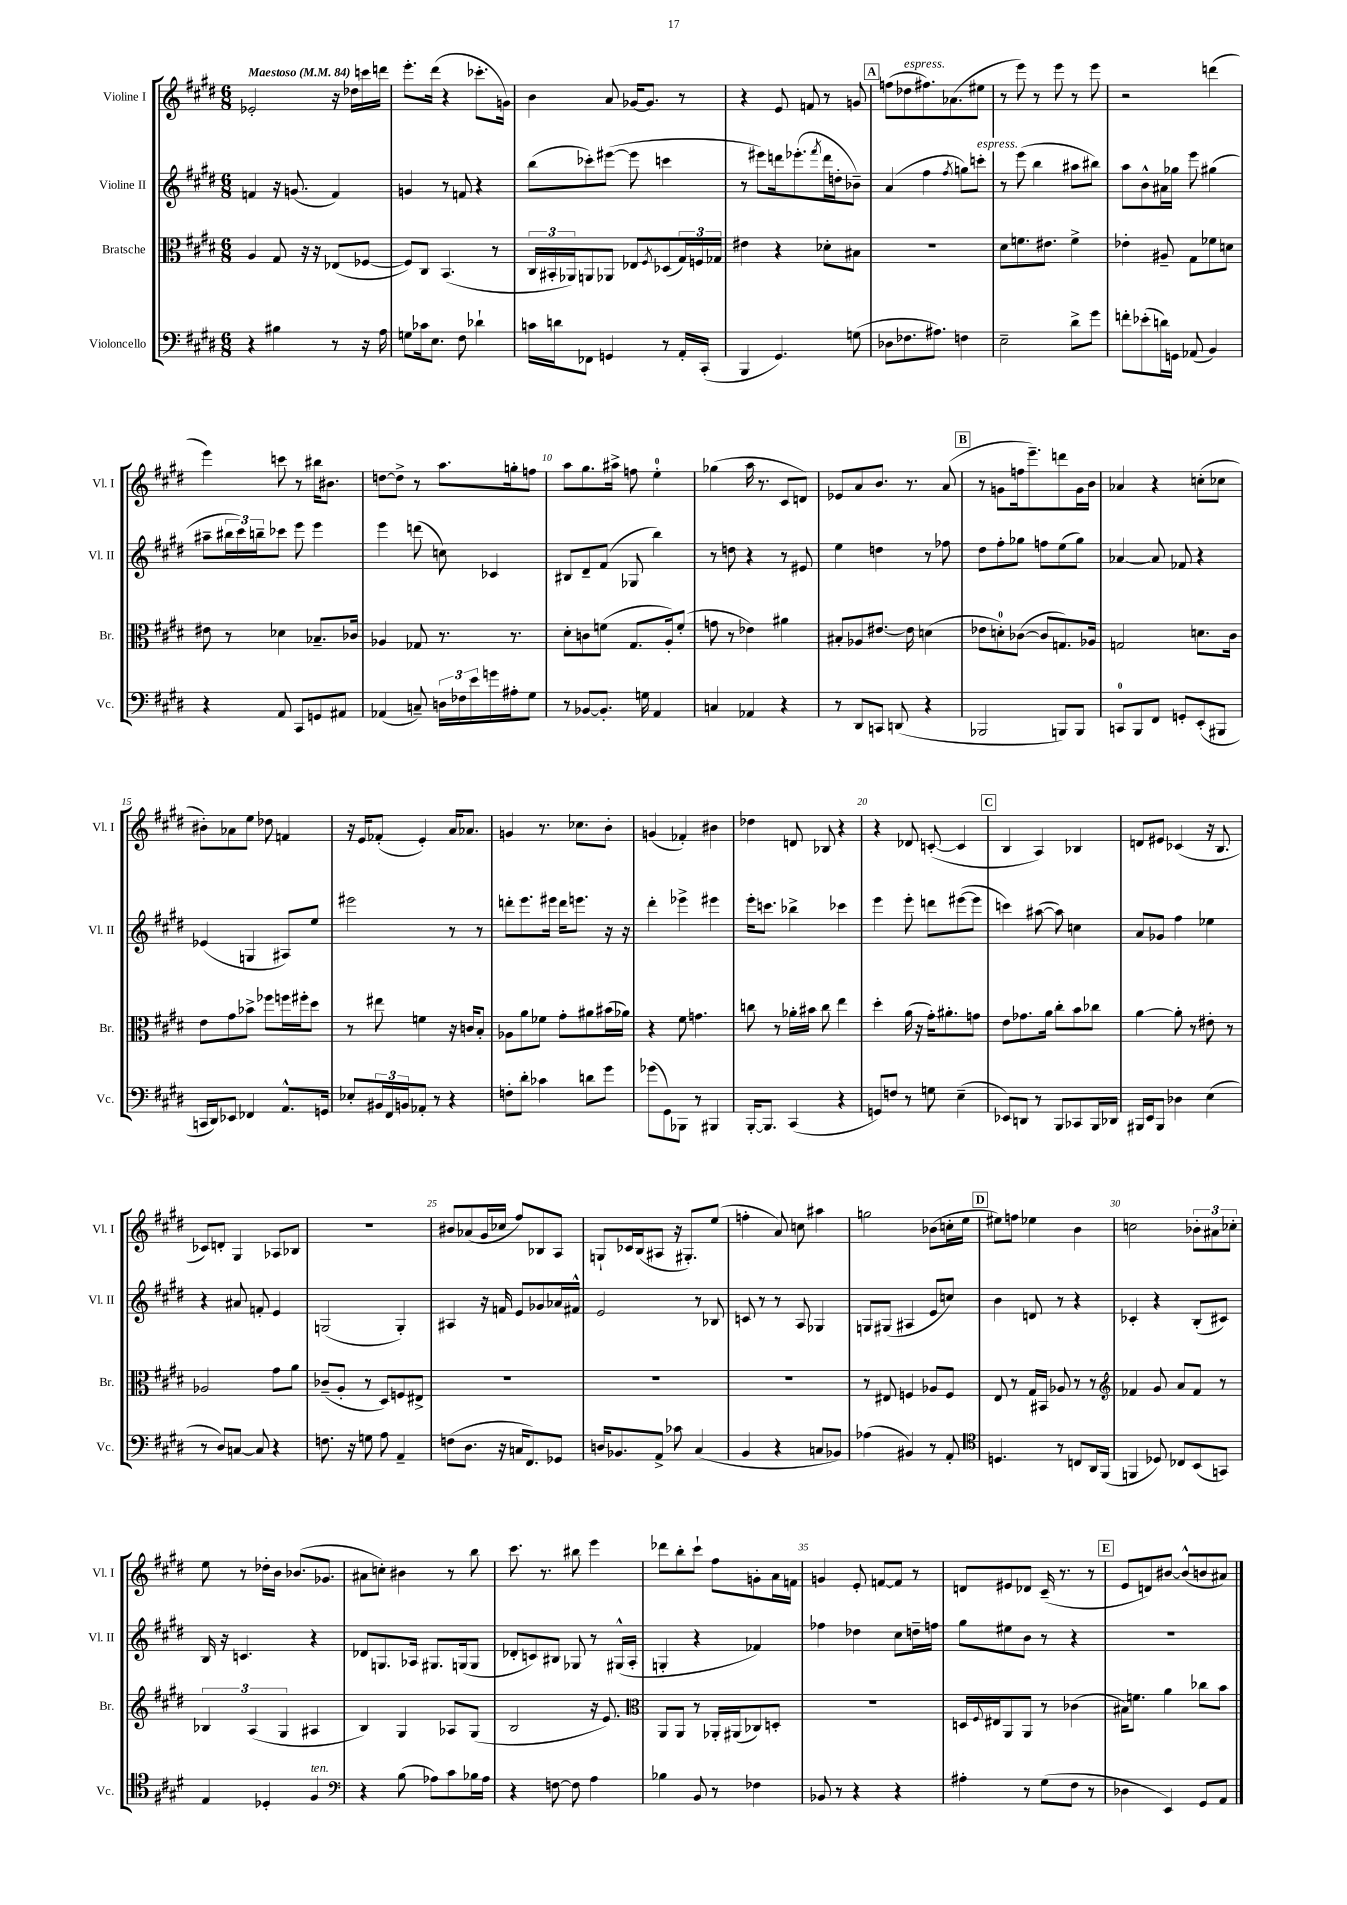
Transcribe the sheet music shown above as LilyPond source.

<<
\new StaffGroup <<
\new Staff = "s0" \with { instrumentName = "Violine I" shortInstrumentName = "Vl. I" } {
    \clef treble \key e \major \numericTimeSignature \time 6/8 \tempo "Maestoso" 4 = 84
    ees'2-. r16 des''16 c'''16 d'''16 |
    e'''8.-. dis'''16( r4 ces'''8.-. g'16) |
    b'4 a'8 ges'16~ ges'8. r8 |
    r4 e'8 f'8 r8 g'8 |
    \mark \markup { \box "A" } f''8( des''8^\markup { \italic "espress." } fis''8.) aes'8.( eis''8 |
    r8 e'''8) r8 e'''8 r8 e'''8 |
    r2 d'''4( |
    e'''4) c'''8 r8 bis''16 bis'8. |
    d''8~ d''8-> r8 a''8. g''16-. f''8 |
    a''8 gis''8. ais''16-> f''8 e''4-0-. |
    ges''4( a''16 r8. cis'8 d'8) |
    ees'8 a'8 b'8. r8. a'8( |
    \mark \markup { \box "B" } r8 g'8 f''16 e'''8.--) d'''8 g'16 b'16 |
    aes'4 r4 c''8-.( ces''8 |
    bis'8-.) aes'8 e''8 des''8 f'4 |
    r16 e'16 fes'8-.( e'4-.) a'16 aes'8. |
    g'4 r8. ces''8. b'8-. |
    g'4( fes'4-.) bis'4 |
    des''4 d'8 bes8 r4 |
    r4 des'8 c'8~-.( c'4 |
    \mark \markup { \box "C" } b4 a4) bes4 |
    d'8 eis'8 ces'4( r16 b8. |
    ces'8) d'8-. gis4 aes8 bes8 |
    R2. |
    bis'8 aes'8( gis'16 ces''16 fis''8) bes8 a8 |
    g8-! ces'16 b16( ais8 r16 gis8.-.) e''8( |
    f''4-. a'8) c''8 ais''4 |
    g''2 bes'8( c''16-. e''16 |
    \mark \markup { \box "D" } eis''8) f''8 ees''4 b'4 |
    c''2 \tuplet 3/2 { bes'8-. ais'8 ces''8-. } |
    e''8 r8 des''16-. b'16 bes'8.( ges'8. |
    ais'8 c''8-.) bis'4 r8 b''8 |
    cis'''8. r8. bis''8 e'''4 |
    des'''8 b''8-. cis'''8-! fis''8 g'8-. a'16 f'16 |
    g'4 e'8-. f'8~ f'8 r8 |
    d'8 eis'8 des'8 cis'16--( r8. r8 |
    \mark \markup { \box "E" } e'8 d'8) bis'8~ bis'8-^( b'8 ais'8) \bar "|." |
}
\new Staff = "s1" \with { instrumentName = "Violine II" shortInstrumentName = "Vl. II" } {
    \clef treble \key e \major \numericTimeSignature \time 6/8
    f'4 r16 g'8.( f'4) |
    g'4 r8 f'8 r4 |
    b''8( ces'''8-.) eis'''8~( eis'''8 c'''4 |
    r8 eis'''8) d'''16 ees'''8.-.( \acciaccatura { fis'''8 } d'''16 d''16-. bes'8--) |
    \mark \markup { \box "A" } a'4( fis''4 \acciaccatura { fis''8 } g''8) c'''8-.^\markup { \italic "espress." } |
    r8 e'''8( b''4 ais''8 bis''8) |
    a''8 b'8-^ ais'16 ges''16 e'''8 gis''4( |
    ais''8-- \tuplet 3/2 { bis''16 cis'''16) b''16-- } ces'''8 e'''8 e'''4 |
    e'''4 d'''8( c''8) ces'4 |
    bis8 dis'8-- fis'8( ges8 b''4) |
    r8 d''8 r4 r8 eis'8 |
    e''4 d''4 r8 fes''8 |
    \mark \markup { \box "B" } dis''8 fis''8-. ges''8 f''8 e''8( ges''8) |
    aes'4~ aes'8 fes'8 r4 |
    ees'4( g4 ais8) e''8 |
    eis'''2 r8 r8 |
    d'''8-. e'''8. eis'''16 d'''16 e'''8. r16 r16 |
    dis'''4-. ees'''4-> eis'''4 |
    e'''16-. c'''8. bes''4-> ces'''4 |
    e'''4 e'''8-. d'''8 eis'''8~( eis'''8 |
    \mark \markup { \box "C" } c'''4) ais''8~( ais''8) c''4 |
    a'8 ges'8 fis''4 ees''4 |
    r4 ais'8 f'8-. e'4 |
    g2( g4-.) |
    ais4 r16 f'16 e'8 ges'8 aes'16 fis'16-^ |
    e'2 r8 bes8 |
    c'8 r8 r8 a8 ges4 |
    g8 gis8( ais4 e'8 c''8) |
    \mark \markup { \box "D" } b'4 d'8 r8 r4 |
    ces'4-. r4 b8-.( cis'8) |
    b16 r16 c'4. r4 |
    des'8 g8. aes16 gis8. g16( g8 |
    des'8-. c'8) bis8 ges8 r8 gis16-^( a16-. |
    g4-. r4 fes'4) |
    fes''4 des''4 cis''8 d''16-- f''16 |
    gis''8 eis''8 b'8 r8 r4 |
    \mark \markup { \box "E" } R2. \bar "|." |
}
\new Staff = "s2" \with { instrumentName = "Bratsche" shortInstrumentName = "Br." } {
    \clef alto \key e \major \numericTimeSignature \time 6/8
    a4 gis8 r16 r16 ees8( fes8~ |
    fes8) cis8 b,4.( r8 |
    \tuplet 3/2 { cis16 bis,16-. aes,16) } a,8 aes,8 ees8 \acciaccatura { fis8 } des8( \tuplet 3/2 { gis16) f16 ges16 } |
    eis'4 r4 des'8-. bis8 |
    \mark \markup { \box "A" } R2. |
    dis'8 f'8. eis'8. f'4-> |
    ees'4-. ais8-- gis8 fes'8 d'8 |
    eis'8 r8 des'4 bes8.-- ces'16 |
    aes4 ges8 r8. r8. |
    dis'8-. c'8 f'8( gis8. a16-.) f'8-.( |
    g'8 r8 ees'4) ais'4 |
    bis8-. aes8 eis'8.~ eis'16 d'4( |
    \mark \markup { \box "B" } ees'8 d'8-0-.) ces'8~( ces'8 g8.) aes16 |
    g2 d'8. cis'16 |
    e'8 gis'8 bes'8-> fes''8 f''16 fis''16-. dis''8 |
    r8 eis''8 f'4 r16 c'16 b8-. |
    aes8 a'8 fes'8 gis'8-. ais'8 bis'16( aes'16) |
    r4 fis'8 g'4. |
    c''8 r8 aes'16-. bis'16 c''8 e''4 |
    dis''4-. a'16( r16 gis'16-.) ais'8.-. g'8 |
    \mark \markup { \box "C" } e'8 ges'8. a'16 cis''8-. b'8 ces''8 |
    a'4~ a'8-. r8 eis'8-. r8 |
    aes2 gis'8 a'8 |
    ces'8--( a8-. r8 dis8) f8 eis8-> |
    R2. |
    R2. |
    R2. |
    r8 eis8 f4 aes8 f8 |
    \mark \markup { \box "D" } e8 r8 gis16 bis,16 aes8 r8 r8 |
    \clef treble fes'4 gis'8 a'8 fes'8 r8 |
    \tuplet 3/2 { bes4 a4( gis4 } ais4 |
    b4) gis4 aes8 gis8( |
    b2 r16 e'8.) |
    \clef alto a,8 a,8 r8 aes,16-. ais,16( ces8) d8-. |
    R2. |
    d16 \appoggiatura { fis8 } eis16 a,8 a,8 r8 ces'4( |
    \mark \markup { \box "E" } bis16) f'8. a'4 ces''8 b'8 \bar "|." |
}
\new Staff = "s3" \with { instrumentName = "Violoncello" shortInstrumentName = "Vc." } {
    \clef bass \key e \major \numericTimeSignature \time 6/8
    r4 bis4 r8 r16 a16 |
    g8 ces'16 e8. fis8 des'4-! |
    c'16 d'16 fes,8 g,4 r8 a,16-. cis,16-.( |
    b,,4 gis,4.) g8( |
    \mark \markup { \box "A" } des8 fes8. ais8.) f4 |
    e2-- dis'8-> gis'8 |
    f'8-. ees'8-.( d'16) g,16 aes,8( b,4) |
    r4 a,8 cis,8 g,8 ais,8 |
    aes,4( c8--) \tuplet 3/2 { d16 fes16 e'16 } g'16 ais16-. gis8 |
    r8 bes,8~ bes,8.-. g16 a,4 |
    c4 aes,4 r4 |
    r8 dis,8 c,8 d,8( r4 |
    \mark \markup { \box "B" } bes,,2 b,,8) b,,8 |
    c,8-0 b,,8 fis,8 g,8-. e,8-.( bis,,8 |
    c,16 dis,16) ees,8 fes,4 a,8.-^ g,16 |
    ees8-. \tuplet 3/2 { bis,16 fis,16 b,16 } aes,8-. r8 r4 |
    f8-. dis'8-. ces'4 d'8 gis'8 |
    ges'8( gis,8) bes,,8 r8 bis,,4 |
    b,,16~-. b,,8. cis,4( r4 |
    g,8) f8 r8 g8 e4--( |
    \mark \markup { \box "C" } ees,8) d,8 r8 b,,8 ces,8 b,,16 des,16 |
    bis,,16 e,16 bis,,8 des4 e4( |
    r8 dis8) c8~ c8 r4 |
    f8. r16 g8 a8 a,4-- |
    f8( dis8. r16 c16 fis,8.) ges,8 |
    d16 bes,8. a,8-> ces'8 cis4( |
    b,4 r4 c8 bes,8) |
    aes4( bis,4) r8 a,8-. |
    \mark \markup { \box "D" } \clef tenor d4. r8 c8 a,16 fis,16( |
    f,4 des8) ces8 b,8( g,8) |
    e4 des4-. fis4^\markup { \italic "ten." } |
    \clef bass r4 b8( aes8) cis'8 bes16 aes16 |
    r4 f8~ f8 a4 |
    bes4 b,8 r8 fes4 |
    bes,8 r8 r4 r4 |
    ais4-. r8 gis8( fis8 r8 |
    \mark \markup { \box "E" } des4 e,4) gis,8 a,8 \bar "|." |
}
>>
>>
\layout { \context { \Score \override BarNumber.break-visibility = ##(#f #t #t) barNumberVisibility = #(every-nth-bar-number-visible 5) } }
